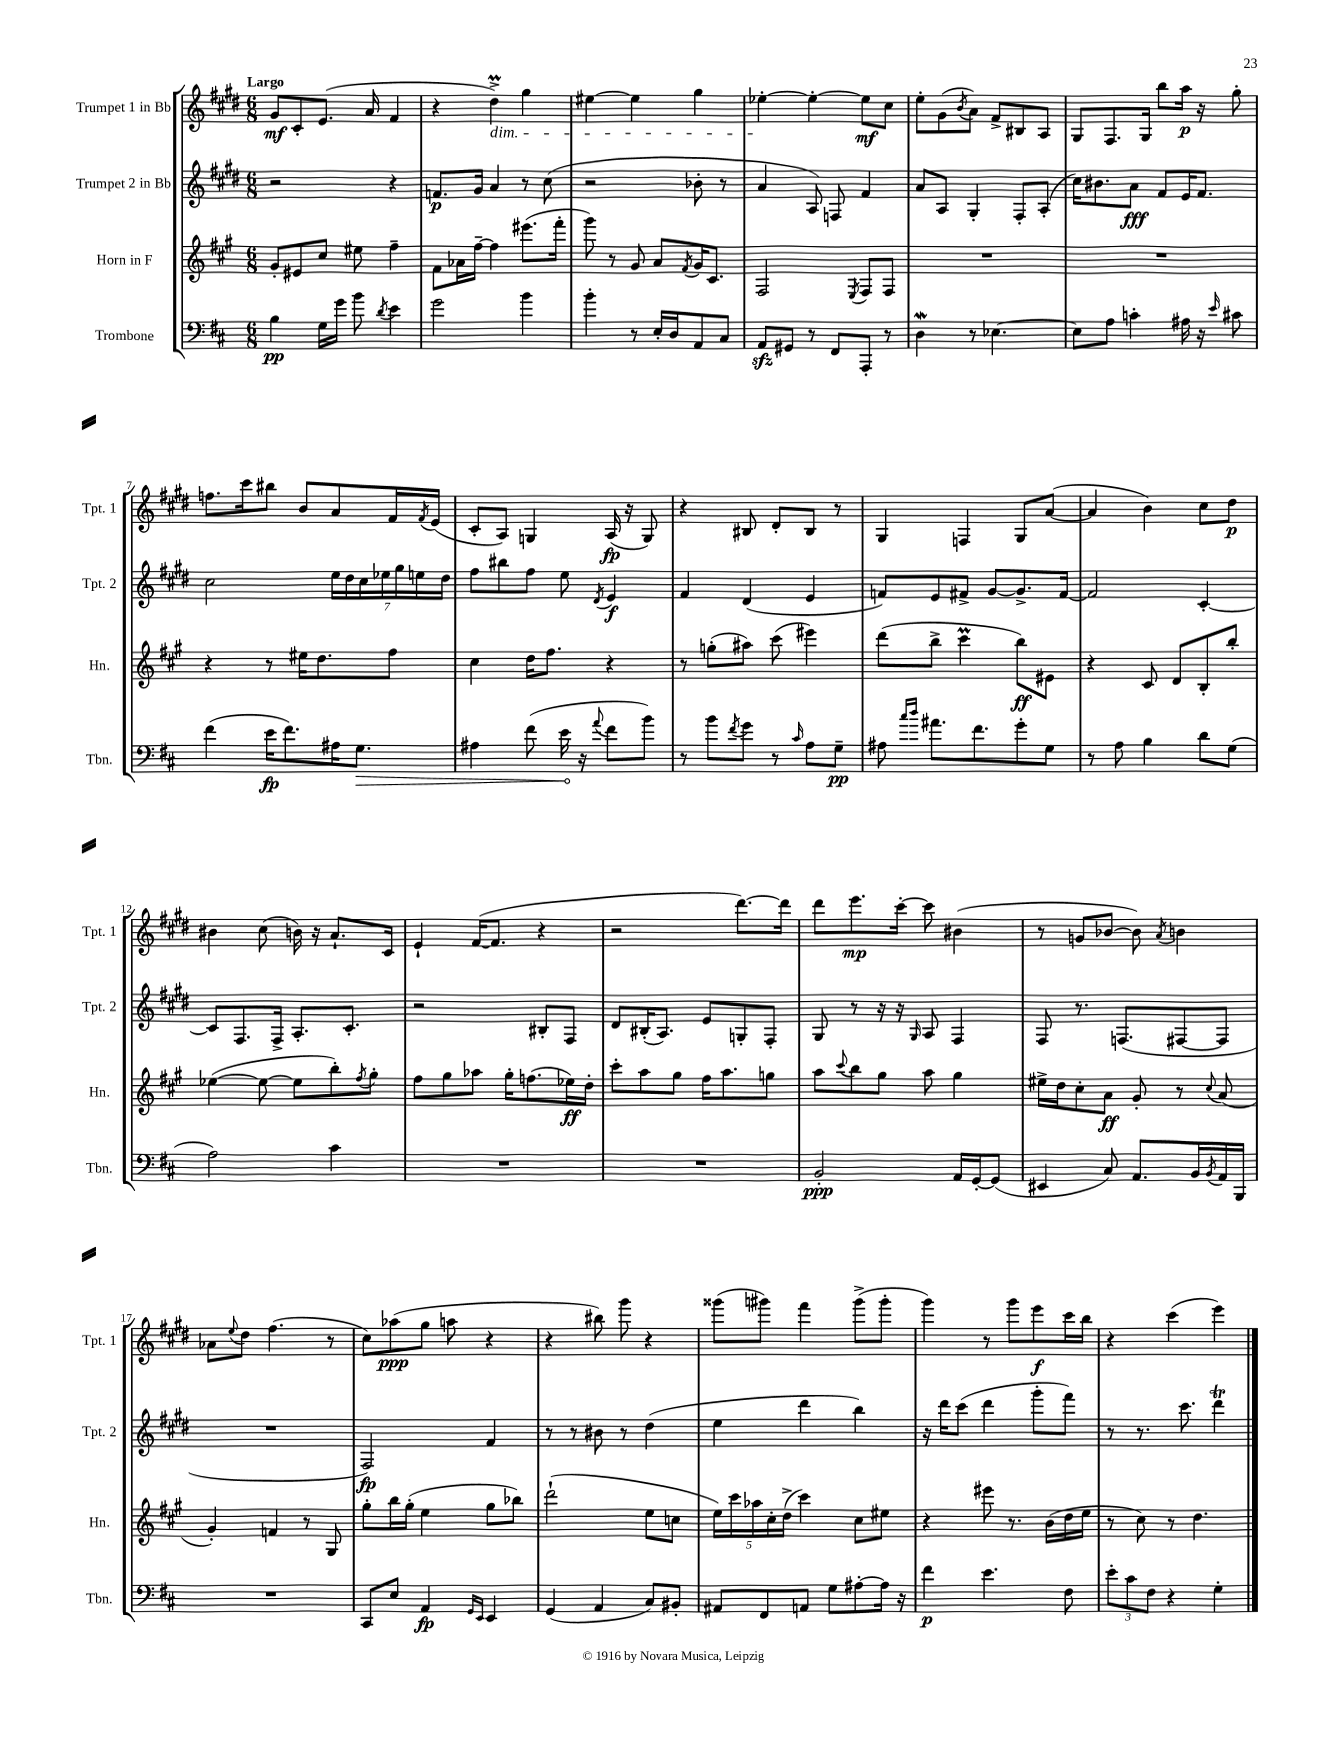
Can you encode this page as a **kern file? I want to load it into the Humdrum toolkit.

**kern	**kern	**kern	**kern
*staff4	*staff3	*staff2	*staff1
*clefF4	*clefG2	*clefG2	*clefG2
*k[f#c#]	*k[f#c#g#]	*k[f#c#g#d#]	*k[f#c#g#d#]
*M6/8	*M6/8	*M6/8	*M6/8
4B	8g#'	2r	8g#
.	8e#	.	8c#'
16G	8cc#	.	(8.e
16g	.	.	.
8b	8ee#	.	.
.	.	.	16a
8qd	.	.	.
4e	4ff#~	4r	4f#
=	=	=	=
2g	8f#	8.f	4r
.	16a-	.	.
.	[16ff#~	16g#	.
.	4ff#]	4a	4dd#^)
4b	(8.eee#	8r	4gg#
.	.	(8cc#	.
.	16fff#'	.	.
=	=	=	=
4b'	8ggg#)	2r	[4ee#
.	8r	.	.
8r	8g#	.	4ee#]
16E'	8a	.	.
16D	.	.	.
.	8qf#	.	.
8AA	16g#	8b-'	4gg#
.	8.c#	.	.
8C#	.	8r	.
=	=	=	=
8AA	2F#	4a	[4ee-'
8GG#	.	.	.
8r	.	8A)	4ee-'_
8FF#	.	8F	.
.	8qE	.	.
8AAA'	8F#	4f#	8ee-]
8r	8F#	.	8cc#
=	=	=	=
4D	2.r	8a	8ee'
.	.	8A	(8g#
.	.	.	8qb
8r	.	4G#'	8a)
[4.E-	.	.	8f#^
.	.	8F#'	8B#
.	.	(8A'	8A
=	=	=	=
8E-]	2.r	16cc#)	8G#
.	.	8.b#	.
8A	.	.	8.F#
4c'	.	8a	.
.	.	.	16G#
.	.	8f#	8bb
16A#	.	16e	16aa
16r	.	8.f#	16r
16qqe	.	.	.
8c#	.	.	8gg#'
=	=	=	=
(4f#	4r	2cc#	8.ff
.	.	.	16ccc#
16e	8r	.	8bb#
8.f#)	.	.	.
.	16ee#	.	8b
.	8.dd	.	.
16A#	.	28ee	8a
.	.	28dd#	.
8.G	.	.	.
.	.	28cc#	.
.	.	28ee-	.
.	8ff#	.	16f#
.	.	28gg#	.
.	.	28ee	.
.	.	.	8qf#
.	.	.	(16e
.	.	28dd#	.
=	=	=	=
4A#	4cc#	8ff#	8c#'
.	.	8bb#	8A)
(8f#	16dd	8ff#	4G
.	8.ff#	.	.
16e	.	8ee	.
16r	.	.	.
8qqa	.	8qd#	.
8f#	4r	4e	(16A
.	.	.	16r
8b)	.	.	8G)
=	=	=	=
8r	8r	4f#	4r
8b	(8gg'	.	.
8qf#	.	.	.
8g	8aa#)	(4d#	8B#
8r	(8ccc#	.	8d#'
16qqc#	.	.	.
8A	4eee#)	4e	8B#
8G~	.	.	8r
=	=	=	=
8A#	(8ddd	8f)	4G#
16qqcc#	.	.	.
16qqdd	.	.	.
8.a#	8bb^	8e	.
.	4ccc#	8f#^	4F
8.f#	.	.	.
.	.	[8g#	.
8g'	8bb)	8.g#^]	8G#
8G	8e#	.	([8a
.	.	[16f#	.
=	=	=	=
8r	4r	2f#]	4a]
8A	.	.	.
4B	8c#	.	4b)
.	8d	.	.
8d	8B'	[4c#'	8cc#
(8G	8bb'	.	8dd#
=	=	=	=
2A)	([4ee-	8c#]	4b#
.	.	8.F#	.
.	8ee-_	.	(8cc#
.	.	16F#^	.
.	8ee-]	8.A'	16b)
.	.	.	16r
4c#	8bb')	.	8.a`
.	.	8.c#'	.
.	8qff#	.	.
.	8gg#'	.	.
.	.	.	16c#
=	=	=	=
2.r	8ff#	2r	4e`
.	8gg#	.	.
.	8aa-	.	([16f#
.	.	.	8.f#]
.	16gg#'	.	.
.	(8.ff	.	.
.	.	8B#'	4r
.	16ee-)	8F#	.
.	16dd'	.	.
=	=	=	=
2.r	8ccc#'	8d#	2r
.	8aa	(16B#'	.
.	.	8.A)	.
.	8gg#	.	.
.	16ff#	8e	.
.	8.aa	.	.
.	.	8G'	[8.ddd#)
.	8gg	8F#'	.
.	.	.	16ddd#]
=	=	=	=
2BB'	8aa	8G#	8ddd#
.	8qqccc#	.	.
.	8bb	8r	8.eee
.	8gg#	16r	.
.	.	16r	[16ccc#'
.	.	16qqG#	.
.	8aa	8A	8ccc#]
16AA	4gg#	4F#	(4b#
[16GG'	.	.	.
(8GG]	.	.	.
=	=	=	=
4EE#	16ee#^	8F#	8r
.	16dd	.	.
.	8cc#'	8.r	8g
8C#)	8a	.	[8b-
.	.	(8.F	.
8.AA	8g#'	.	8b-])
.	.	.	8qa
.	8r	[8F#	4b
16BB	.	.	.
8qBB	8qqcc#	.	.
16AA	(8a	8F#]	.
16BBB	.	.	.
=	=	=	=
2.r	4g#')	2.r	8a-
.	.	.	8qqee
.	.	.	8dd#
.	4f	.	(4.ff#
.	8r	.	.
.	8G#	.	8r
=	=	=	=
8CC#	8gg#'	2F#)	8cc#)
8E	16bb	.	(8aa-
.	(16gg#'	.	.
4AA	4ee	.	8gg#
.	.	.	8aa
16qqGG	.	.	.
16qqEE	.	.	.
4EE	8gg#	4f#	4r
.	8bb-)	.	.
=	=	=	=
(4GG	(2ddd`	8r	4r
.	.	8r	.
4AA	.	8b#	8bb#)
.	.	8r	8ggg#
8C#)	8ee	(4dd#	4r
8BB#'	8cc	.	.
=	=	=	=
8AA#	20ee)	4ee	(8ggg##
.	20ccc#	.	.
.	20aa-	.	.
8FF#	.	.	8ggg#)
.	20cc#'	.	.
.	(20dd^	.	.
8AA	4ccc#)	4ddd#	4fff#
8G	.	.	.
[8A#'	8cc#	4bb)	(8ggg#^
16A#]	8ee#	.	8ggg#'
16r	.	.	.
=	=	=	=
4f#	4r	16r	4ggg#)
.	.	16ddd#	.
.	.	(8ccc#	.
4.e	8eee#	4ddd#	8r
.	8.r	.	8ggg#
.	.	8ggg#'	8eee
.	(16b	.	.
8F#	16dd	8fff#)	16ccc#
.	16ee	.	16bb
=	=	=	=
12e'	8r	8r	4r
12c#	.	.	.
.	8cc#)	8.r	.
12F#	.	.	.
4r	8r	.	(4ccc#
.	.	8.ccc#	.
.	4.dd	.	.
4G'	.	4ddd#	4eee)
==	==	==	==
*-	*-	*-	*-
